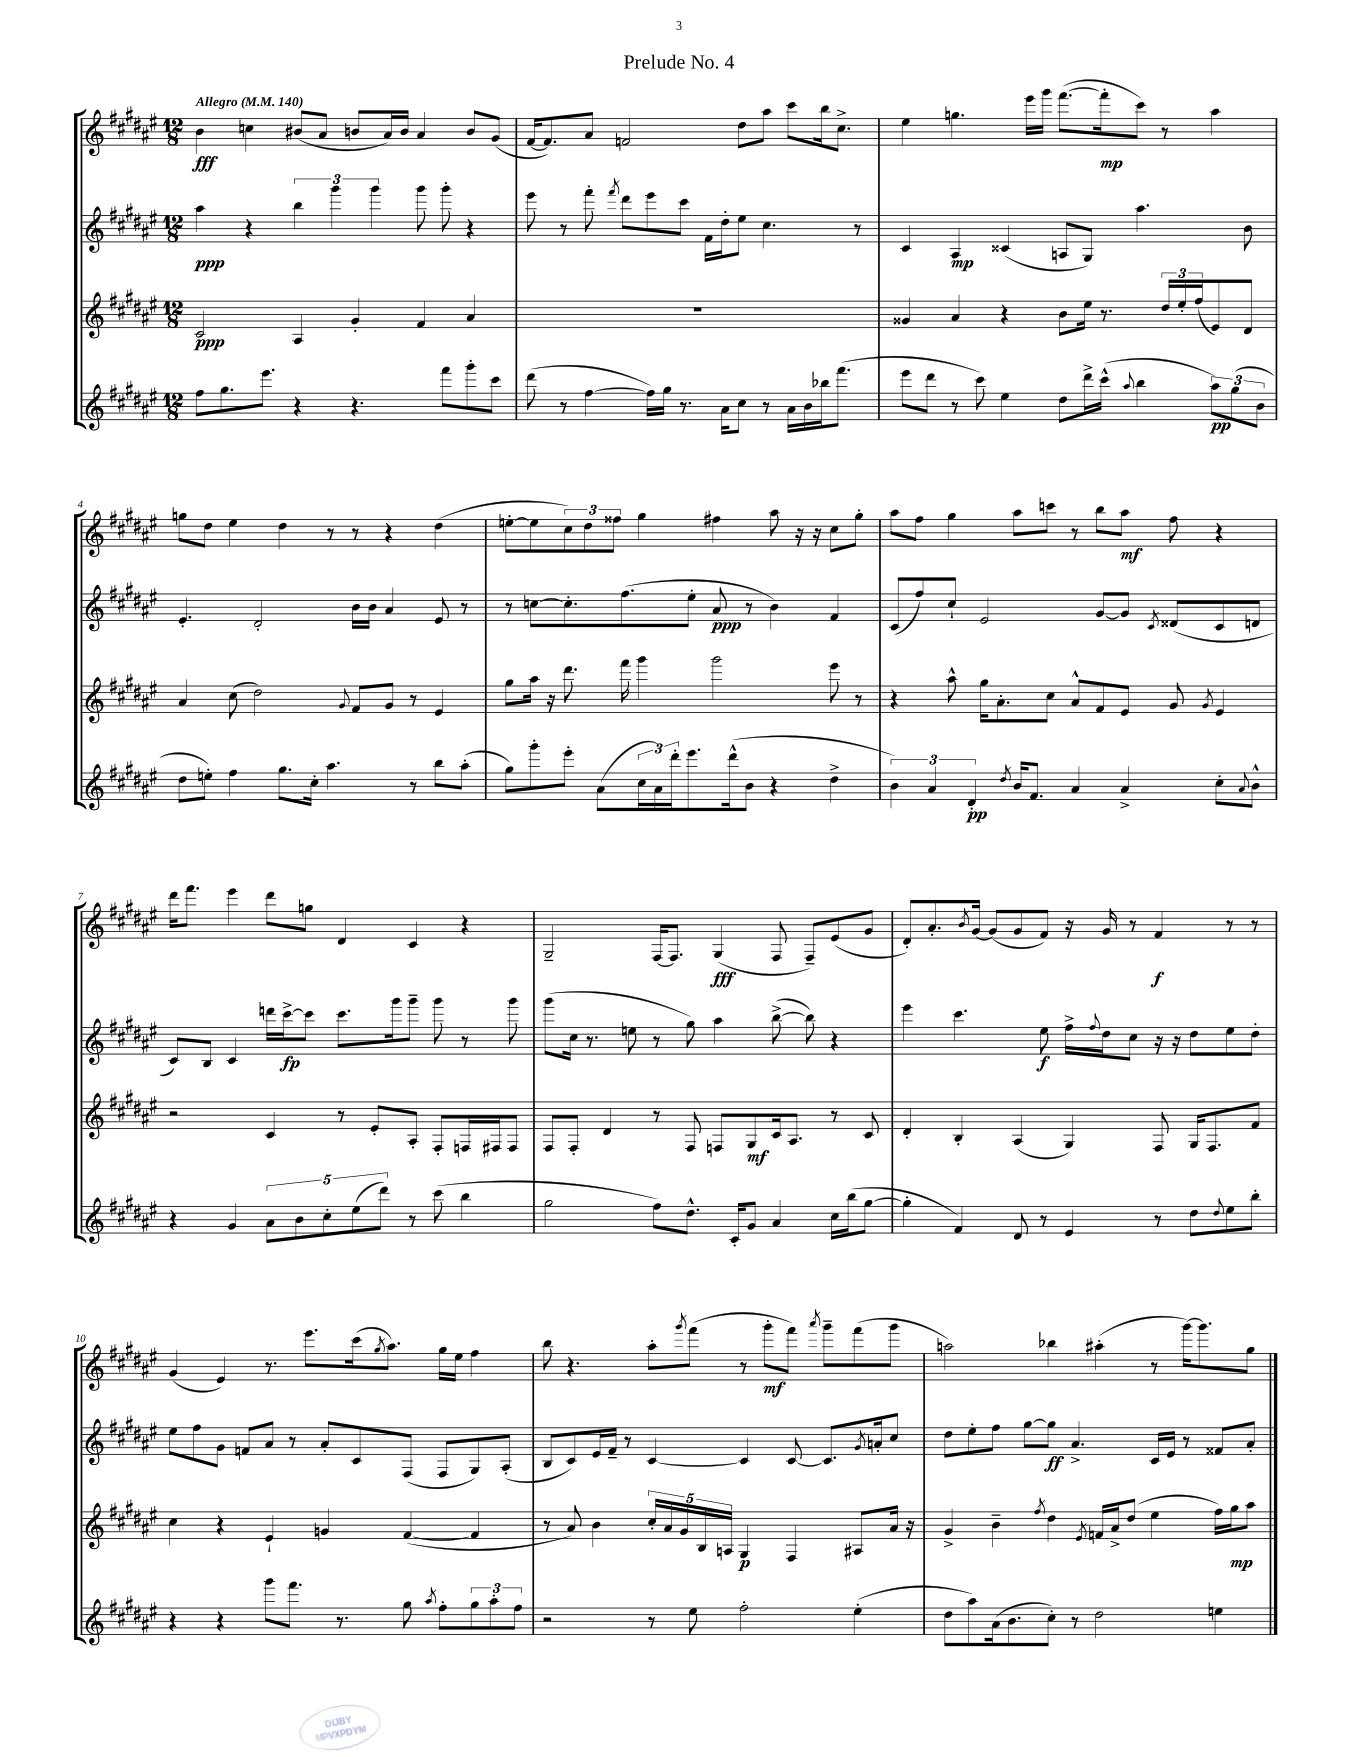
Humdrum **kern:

**kern	**dynam	**kern	**dynam	**kern	**dynam	**kern	**dynam
*part4	*part4	*part3	*part3	*part2	*part2	*part1	*part1
*staff4	*staff4	*staff3	*staff3	*staff2	*staff2	*staff1	*staff1
*clefG2	*	*clefG2	*	*clefG2	*	*clefG2	*
*k[f#c#g#d#a#e#]	*	*k[f#c#g#d#a#e#]	*	*k[f#c#g#d#a#e#]	*	*k[f#c#g#d#a#e#]	*
*M12/8	*	*M12/8	*	*M12/8	*	*M12/8	*
*MM140	*	*MM140	*	*MM140	*	*MM140	*
=1	=1	=1	=1	=1	=1	=1	=1
!	!	!	!	!	!	!LO:TX:a:B:t=Allegro	!
8ff#\L	.	2c#/	ppp	4aa#\	ppp	4b\	fff
8.gg#\	.	.	.	.	.	.	.
.	.	.	.	4r	.	4ccn\	.
8.eee#\J	.	.	.	.	.	.	.
4r	.	4A#/	.	6bb\	.	(8b#X/L	.
.	.	.	.	.	.	8a#/J	.
.	.	.	.	6ggg#\	.	.	.
4.r	.	4g#'/	.	.	.	8bn/L	.
.	.	.	.	6ggg#\	.	.	.
.	.	.	.	.	.	16a#/L)	.
.	.	.	.	.	.	16b/JJ	.
.	.	4f#/	.	8ggg#\	.	4a#/	.
8fff#\L	.	.	.	8ggg#'\	.	.	.
8ggg#'\	.	4a#/	.	4r	.	8b/L	.
8ccc#\J	.	.	.	.	.	(8g#/J	.
=2	=2	=2	=2	=2	=2	=2	=2
(8ddd#\	.	1.r	.	8eee#\	.	[16f#/KL	.
.	.	.	.	.	.	8.f#/])	.
8r	.	.	.	8r	.	.	.
[4ff#\	.	.	.	8fff#'\	.	8a#/J	.
.	.	.	.	8qfff#/	.	.	.
.	.	.	.	8ddd#\L	.	2fn/	.
16ff#\LL])	.	.	.	8eee#\	.	.	.
16gg#\JJ	.	.	.	.	.	.	.
8.r	.	.	.	8ccc#\J	.	.	.
.	.	.	.	16f#\LL	.	.	.
16a#\KL	.	.	.	16dd#'\J	.	.	.
8cc#\J	.	.	.	8ee#\J	.	8dd#\L	.
8r	.	.	.	4.cc#\	.	8aa#\J	.
16a#\LL	.	.	.	.	.	8ccc#\L	.
16b\	.	.	.	.	.	.	.
16bb-X\J	.	.	.	.	.	16bb\k	.
(8.fff#\J	.	.	.	.	.	8.cc#^\J	.
.	.	.	.	8r	.	.	.
=3	=3	=3	=3	=3	=3	=3	=3
8eee#\L	.	4g##X/	.	4c#/	.	4ee#\	.
8ddd#\J	.	.	.	.	.	.	.
8r	.	4a#/	.	4A#/	mp	4.ggn\	.
8ccc#\)	.	.	.	.	.	.	.
4ee#\	.	4r	.	(4c##X/	.	.	.
.	.	.	.	.	.	16eee#\LL	.
.	.	.	.	.	.	16ggg#\JJ	.
8dd#\L	.	8b\L	.	8An/L	.	([8.fff#\L	.
16ddd#^\L	.	16ee#\Jk	.	8G#/J)	.	.	.
(16ccc#^^\JJ	.	8.r	.	.	.	16fff#'\k]	mp
8qqaa#/	.	.	.	.	.	.	.
4bb\	.	.	.	4.aa#\	.	8ccc#\J)	.
.	.	24dd#/LL	.	.	.	8r	.
.	.	24ee#'/	.	.	.	.	.
.	.	(24ff#/J	.	.	.	.	.
12aa#\L)	pp	8e#/)	.	.	.	4aa#\	.
(12gg#\	.	.	.	.	.	.	.
.	.	8d#/J	.	8b\	.	.	.
12b\J	.	.	.	.	.	.	.
!!LO:LB:g=z
=4	=4	=4	=4	=4	=4	=4	=4
8dd#\L	.	4a#/	.	4.e#'/	.	8ggn\L	.
8een'\J)	.	.	.	.	.	8dd#\J	.
4ff#\	.	(8cc#\	.	.	.	4ee#\	.
.	.	2dd#\)	.	2d#'/	.	.	.
8.gg#\L	.	.	.	.	.	4dd#\	.
16cc#'\Jk	.	.	.	.	.	.	.
4.aa#\	.	.	.	.	.	8r	.
.	.	8qqg#/	.	.	.	.	.
.	.	8f#/L	.	16b\LL	.	8r	.
.	.	.	.	16b\JJ	.	.	.
.	.	8g#/J	.	4a#/	.	4r	.
8r	.	8r	.	.	.	.	.
8bb\L	.	4e#/	.	8e#/	.	(4dd#\	.
(8aa#'\J	.	.	.	8r	.	.	.
=5	=5	=5	=5	=5	=5	=5	=5
8gg#\L)	.	8gg#\L	.	8r	.	[8een'\L	.
8ggg#'\	.	16aa#\Jk	.	[8ccn\L	.	8ee\]	.
.	.	16r	.	.	.	.	.
8eee#'\J	.	8.ddd#\	.	8.cc'\]	.	12cc#\)	.
.	.	.	.	.	.	12dd#\	.
(8a#\L	.	.	.	.	.	.	.
.	.	.	.	.	.	12ff##X\J	.
.	.	16fff#\	.	(8.ff#\	.	.	.
24cc#\L	.	4ggg#\	.	.	.	4gg#\	.
24a#\)	.	.	.	.	.	.	.
24ddd#'\J	.	.	.	.	.	.	.
8.eee#\	.	.	.	8ee#'\J	.	.	.
.	.	2ggg#\	.	8a#/	ppp	4ff#X\	.
(16ddd#^^\k	.	.	.	.	.	.	.
8b\J	.	.	.	8r	.	.	.
4r	.	.	.	4b\)	.	8aa#\	.
.	.	.	.	.	.	16r	.
.	.	.	.	.	.	16r	.
4dd#^\	.	8eee#\	.	4f#/	.	8cc#\L	.
.	.	8r	.	.	.	8gg#'\J	.
=6	=6	=6	=6	=6	=6	=6	=6
6b\)	.	4r	.	(8c#/L	.	8aa#\L	.
.	.	.	.	8ff#/)	.	8ff#\J	.
6a#/	.	.	.	.	.	.	.
.	.	8aa#^^\	.	8cc#`/J	.	4gg#\	.
6d#'/	pp	.	.	.	.	.	.
.	.	16gg#\KL	.	2e#/	.	.	.
.	.	8.a#'\	.	.	.	.	.
8qdd#/	.	.	.	.	.	.	.
16b/KL	.	.	.	.	.	8aa#\L	.
8.f#/J	.	.	.	.	.	.	.
.	.	8cc#\J	.	.	.	8cccn\J	.
4a#/	.	8a#^^/L	.	.	.	8r	.
.	.	8f#/	.	[8g#/L	.	8bb\L	.
4a#^/	.	8e#/J	.	8g#/J]	.	8aa#\J	mf
.	.	.	.	8qc#/	.	.	.
.	.	8g#/	.	(8d##X/L	.	8ff#\	.
.	.	8qg#/	.	.	.	.	.
8cc#'\L	.	4e#/	.	8c#/	.	4r	.
8qqa#/	.	.	.	.	.	.	.
8b^^\J	.	.	.	8dn/J	.	.	.
!!LO:LB:g=z
=7	=7	=7	=7	=7	=7	=7	=7
4r	.	2r	.	8c#/L)	.	16ddd#\KL	.
.	.	.	.	.	.	8.fff#\J	.
.	.	.	.	8B/J	.	.	.
4g#/	.	.	.	4c#/	.	4eee#\	.
10a#\L	.	4c#/	.	16dddn\LL	.	8ddd#\L	.
.	.	.	.	[16ccc#^\J	fp	.	.
10b\	.	.	.	.	.	.	.
.	.	.	.	8ccc#\J]	.	8ggn\J	.
10cc#'\	.	.	.	.	.	.	.
.	.	8r	.	8.ccc#\L	.	4d#/	.
(10ee#\	.	.	.	.	.	.	.
.	.	8e#'/L	.	.	.	.	.
10ddd#\J)	.	.	.	.	.	.	.
.	.	.	.	16ggg#\k	.	.	.
8r	.	8A#'/J	.	8ggg#~\J	.	4c#/	.
(8ccc#\	.	8F#'/L	.	8ggg#\	.	.	.
4bb\	.	16Fn/L	.	8r	.	4r	.
.	.	16F#X/J	.	.	.	.	.
.	.	8F#/J	.	8ggg#\	.	.	.
=8	=8	=8	=8	=8	=8	=8	=8
2gg#\	.	8F#/L	.	(8ggg#\L	.	2G#~/	.
.	.	8F#'/J	.	16cc#\Jk	.	.	.
.	.	.	.	8.r	.	.	.
.	.	4d#/	.	.	.	.	.
.	.	.	.	8een\	.	.	.
8ff#\L)	.	8r	.	8r	.	[16F#/KL	.
.	.	.	.	.	.	8.F#/J]	.
8.dd#^^\J	.	8F#/	.	8gg#\)	.	.	.
.	.	8Fn/L	.	4aa#\	.	(4G#/	fff
16c#'/KL	.	.	.	.	.	.	.
8g#/J	.	8G#/	mf	.	.	.	.
4a#/	.	16c#/k	.	([8bb^\	.	8F#/	.
.	.	8.A#/J	.	.	.	.	.
.	.	.	.	8bb\])	.	8F#~/L)	.
16cc#\LL	.	8r	.	4r	.	(8e#/	.
(16bb\J	.	.	.	.	.	.	.
[8gg#\J	.	8c#/	.	.	.	8g#/J	.
=9	=9	=9	=9	=9	=9	=9	=9
4gg#'\]	.	4d#'/	.	4eee#\	.	8d#'/L)	.
.	.	.	.	.	.	8.a#'/	.
4f#/)	.	4B'/	.	4.ccc#\	.	.	.
.	.	.	.	.	.	8qb/	.
.	.	.	.	.	.	[16g#/Jk	.
.	.	.	.	.	.	(8g#/L]	.
8d#/	.	(4A#/	.	.	.	8g#/	.
8r	.	.	.	8ee#\	f	8f#/J)	.
4e#/	.	4G#/)	.	16ff#^\LL	.	16r	.
.	.	.	.	8qqff#/	.	.	.
.	.	.	.	16dd#\J	.	16g#/	.
.	.	.	.	8cc#\J	.	8r	.
8r	.	8F#/	.	16r	.	4f#/	f
.	.	.	.	16r	.	.	.
8dd#\L	.	16G#/KL	.	8dd#\L	.	.	.
.	.	8.F#/	.	.	.	.	.
8qqdd#/	.	.	.	.	.	.	.
8ee#\	.	.	.	8ee#\	.	8r	.
8bb'\J	.	8f#/J	.	8dd#'\J	.	8r	.
!!LO:LB:g=z
=10	=10	=10	=10	=10	=10	=10	=10
4r	.	4cc#\	.	8ee#\L	.	(4g#/	.
.	.	.	.	8ff#\	.	.	.
4r	.	4r	.	8g#\J	.	4e#/)	.
.	.	.	.	8fn/L	.	.	.
8ggg#\L	.	4e#`/	.	8a#/J	.	8.r	.
8.fff#\J	.	.	.	8r	.	.	.
.	.	.	.	.	.	8.eee#\L	.
.	.	4gn/	.	8a#'/L	.	.	.
8.r	.	.	.	.	.	.	.
.	.	.	.	8c#/	.	(16ccc#\k	.
.	.	.	.	.	.	8qgg#/	.
.	.	.	.	.	.	8.aa#\J)	.
8gg#\	.	([4f#/	.	(8F#/J	.	.	.
8qaa#/	.	.	.	.	.	.	.
8ff#'\L	.	.	.	8F#/L	.	16gg#\LL	.
.	.	.	.	.	.	16ee#\JJ	.
12gg#\	.	4f#/]	.	8G#/)	.	4ff#\	.
12aa#'\	.	.	.	.	.	.	.
.	.	.	.	(8A#'/J	.	.	.
12ff#\J	.	.	.	.	.	.	.
=11	=11	=11	=11	=11	=11	=11	=11
2r	.	8r	.	8B/L	.	8bb\	.
.	.	8a#/)	.	8c#/)	.	4.r	.
.	.	4b\	.	16e#/L	.	.	.
.	.	.	.	16f#~/JJ	.	.	.
.	.	.	.	8r	.	.	.
8r	.	20cc#'/LL	.	[4c#/	.	8aa#'\L	.
.	.	20a#/	.	.	.	.	.
.	.	20g#/	.	.	.	.	.
.	.	.	.	.	.	8qggg#/	.
8ee#\	.	.	.	.	.	(8fff#\J	.
.	.	20B/	.	.	.	.	.
.	.	20An/JJ	.	.	.	.	.
2ff#'\	.	4G#/	p	4c#/]	.	8r	.
.	.	.	.	.	.	8ggg#'\L	mf
.	.	4F#/	.	[8c#/	.	8fff#\J)	.
.	.	.	.	.	.	8qaaa#/	.
.	.	.	.	8.c#/L]	.	8ggg#~\L	.
(4ee#'\	.	8A#X/L	.	.	.	(8fff#\	.
.	.	.	.	8qg#/	.	.	.
.	.	.	.	16an'/k	.	.	.
.	.	16a#/Jk	.	8cc#/J	.	8ggg#\J	.
.	.	16r	.	.	.	.	.
=12	=12	=12	=12	=12	=12	=12	=12
8dd#\L	.	4g#^/	.	8dd#\L	.	2aan\)	.
8aa#\)	.	.	.	8ee#'\	.	.	.
(16a#\k	.	4b~\	.	8ff#\J	.	.	.
8.b\	.	.	.	.	.	.	.
.	.	.	.	[8gg#\L	.	.	.
.	.	8qff#/	.	.	.	.	.
8cc#'\J)	.	4dd#\	.	8gg#\J]	ff	4bb-X\	.
8r	.	.	.	4.a#^/	.	.	.
.	.	8qe#/	.	.	.	.	.
2dd#\	.	16fn/LL	.	.	.	(4aa#X'\	.
.	.	16a#^/J	.	.	.	.	.
.	.	(8dd#/J	.	.	.	.	.
.	.	4ee#\	.	16c#/LL	.	8r	.
.	.	.	.	16e#/JJ	.	.	.
.	.	.	.	8r	.	[16ggg#\KL)	.
.	.	.	.	.	.	8.ggg#\]	.
4een\	.	16ff#\LL)	.	8f##X/L	.	.	.
.	.	16gg#\J	mp	.	.	.	.
.	.	8aa#\J	.	8a#'/J	.	8gg#\J	.
==	==	==	==	==	==	==	==
*-	*-	*-	*-	*-	*-	*-	*-
